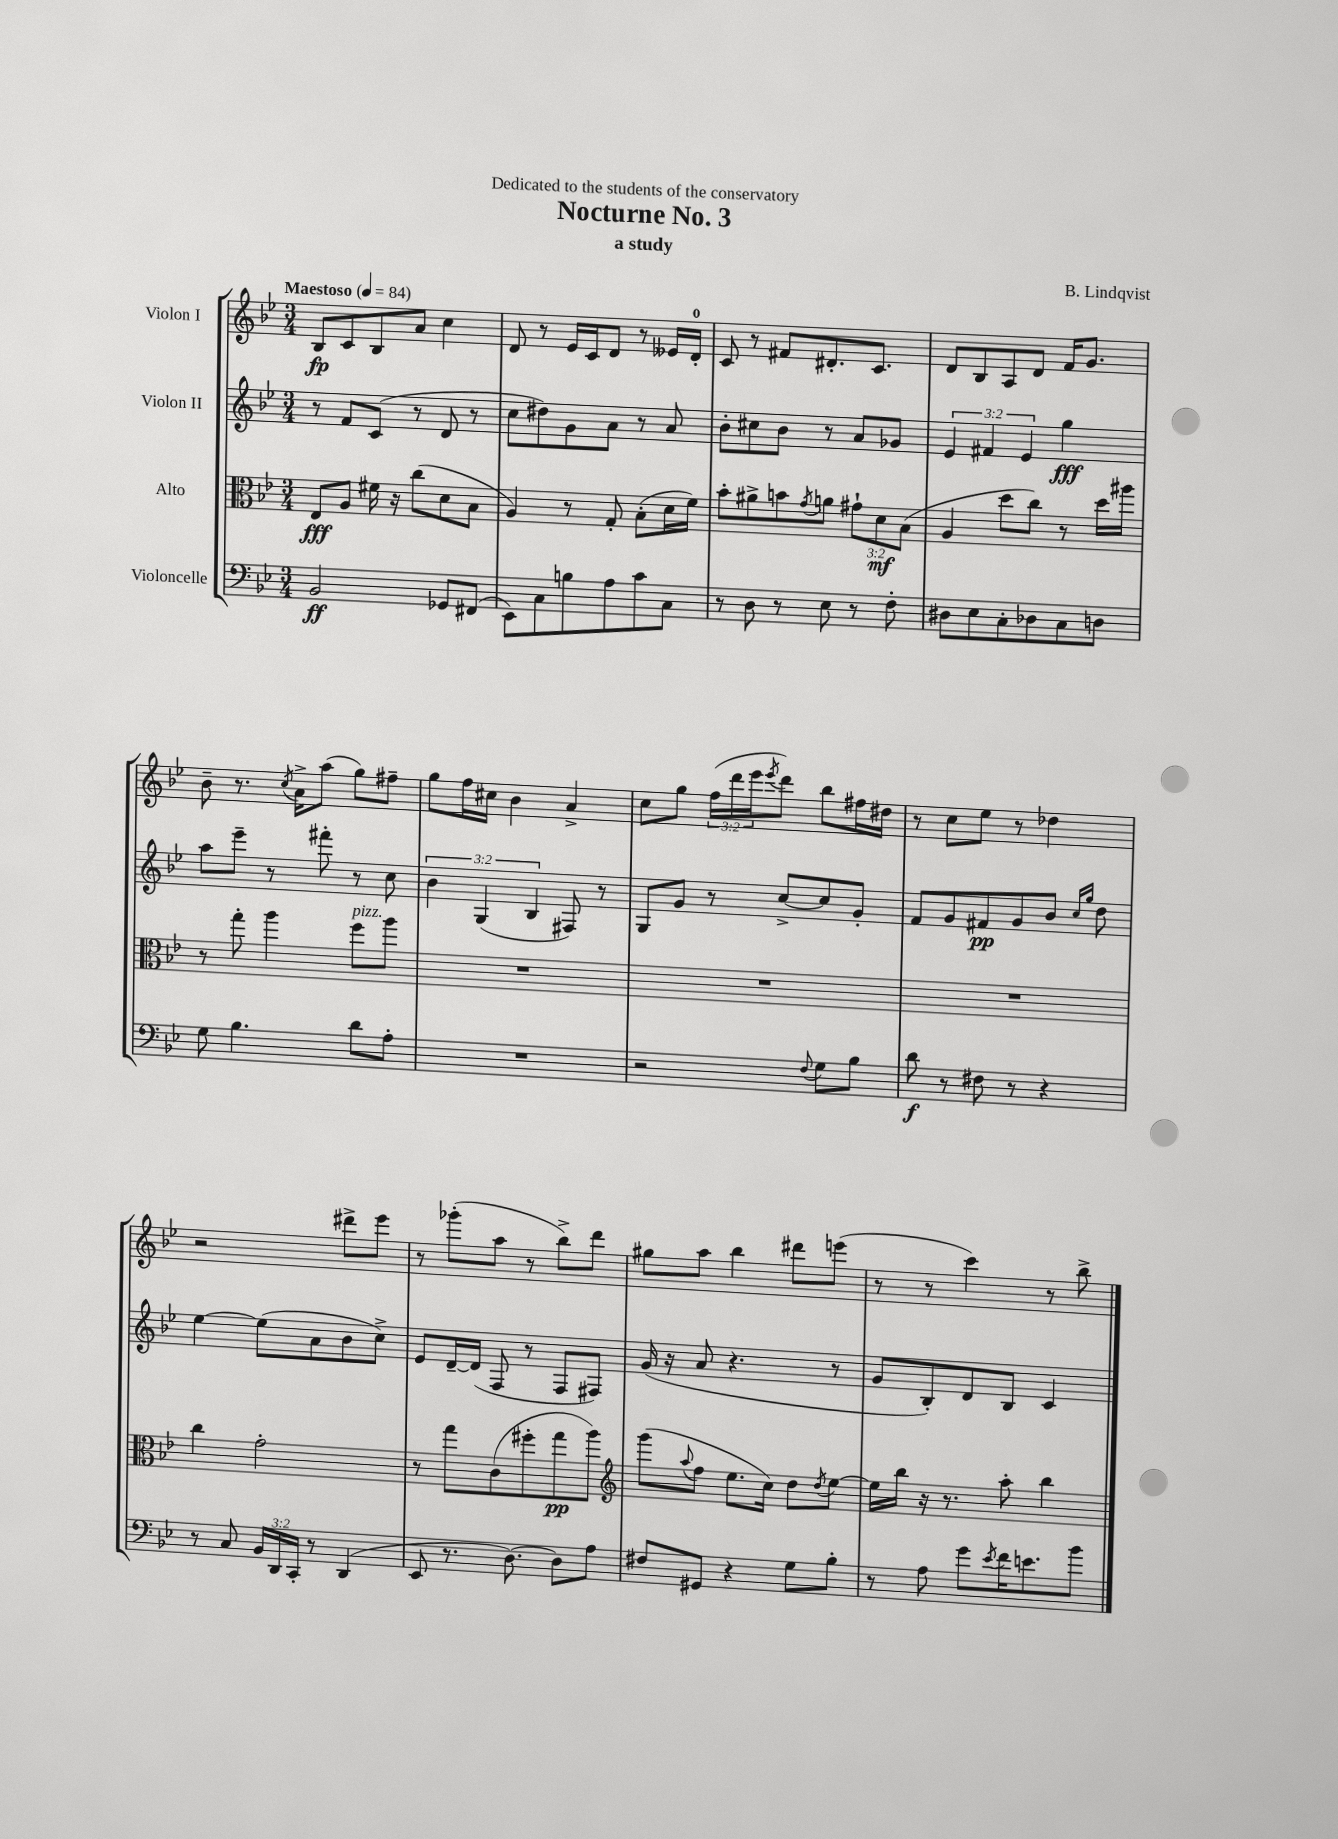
\header { title = "Nocturne No. 3" composer = "B. Lindqvist" subtitle = "a study" dedication = "Dedicated to the students of the conservatory" }
<<
\new StaffGroup <<
\new Staff = "s0" \with { instrumentName = "Violon I" } {
    \clef treble \key bes \major \numericTimeSignature \time 3/4 \override Staff.TupletNumber.text = #tuplet-number::calc-fraction-text \tempo "Maestoso" 4 = 84
    bes8\fp c'8 bes8 a'8 c''4 |
    d'8 r8 ees'16 c'16 d'8 r8 eeses'16 d'16-0-. |
    c'8 r8 fis'8 dis'8.-. c'8. |
    d'8 bes8 a8 d'8 f'16 g'8. |
    bes'8-- r8. \acciaccatura { c''8 } a'16-> a''8( g''8) fis''8-- |
    g''8 f''16 cis''16 bes'4 a'4-> |
    c''8 g''8 \tuplet 3/2 { f''16( d'''16 ees'''16 } \acciaccatura { ees'''8 } d'''8) bes''8 fis''16 dis''16 |
    r8 c''8 ees''8 r8 des''4 |
    r2 dis'''8-> ees'''8 |
    r8 ges'''8-.( a''8 r8 bes''8->) d'''8 |
    gis''8 a''8 bes''4 dis'''8 e'''8( |
    r8 r8 c'''4) r8 bes''8-> \bar "|." |
}
\new Staff = "s1" \with { instrumentName = "Violon II" } {
    \clef treble \key bes \major \numericTimeSignature \time 3/4 \override Staff.TupletNumber.text = #tuplet-number::calc-fraction-text
    r8 f'8 c'8( r8 d'8 r8 |
    c''8 dis''8) g'8 a'8 r8 a'8 |
    bes'8-. cis''8 bes'8 r8 a'8 ges'8 |
    \tuplet 3/2 { ees'4 fis'4 ees'4 } g''4\fff |
    a''8 ees'''8-- r8 fis'''8-. r8 c''8 |
    \tuplet 3/2 { bes'4 g4( bes4 } fis8) r8 |
    g8 g'8 r8 c''8~-> c''8 g'8-. |
    f'8 g'8 fis'8\pp g'8 bes'8 \grace { c''16 g''16 } d''8 |
    ees''4~ ees''8( a'8 bes'8 c''8->) |
    ees'8 d'16~-- d'16( f8 r8 f8 fis8) |
    g'16( r16 a'8 r4. r8 |
    g'8 bes8-.) d'8 bes8 c'4 \bar "|." |
}
\new Staff = "s2" \with { instrumentName = "Alto" } {
    \clef alto \key bes \major \numericTimeSignature \time 3/4 \override Staff.TupletNumber.text = #tuplet-number::calc-fraction-text
    ees8\fff a8 fis'16 r16 c''8( d'8 bes8 |
    a4) r8 g8-. bes8-.( d'16 f'16) |
    bes'8-. ais'8-> b'8 \acciaccatura { g'8 } a'8 \tuplet 3/2 { gis'8-! d'8\mf bes8( } |
    a4 d''8 c''8) r8 d''16 ais''16 |
    r8 g''8-. a''4 f''8^\markup { \italic "pizz." } a''8 |
    R2. |
    R2. |
    R2. |
    c''4 g'2-. |
    r8 g''8 c'8( fis''8-. g''8\pp a''8) |
    \clef treble g'''8( \appoggiatura { a''8 } f''8 ees''8. c''16) d''8 \acciaccatura { d''8 } ees''8~ |
    ees''16 bes''16 r16 r8. a''8-. bes''4 \bar "|." |
}
\new Staff = "s3" \with { instrumentName = "Violoncelle" } {
    \clef bass \key bes \major \numericTimeSignature \time 3/4 \override Staff.TupletNumber.text = #tuplet-number::calc-fraction-text
    bes,2\ff ges,8 fis,8( |
    ees,8) c8 b8 a8 c'8 c8 |
    r8 d8 r8 ees8 r8 f8-. |
    dis8 ees8 c8-. des8 c8 d8 |
    g8 bes4. d'8 a8-. |
    R2. |
    r2 \appoggiatura { f8 } g8 bes8 |
    d'8\f r8 fis8 r8 r4 |
    r8 c8 \tuplet 3/2 { bes,16 d,16 c,16-. } r8 d,4( |
    ees,8 r8. d8.~) d8 a8 |
    fis8 gis,8 r4 g8 bes8-. |
    r8 a8 g'8 \acciaccatura { ees'8 } f'16 e'8. bes'8 \bar "|." |
}
>>
>>
\layout { \context { \Score \remove "Bar_number_engraver" } }
